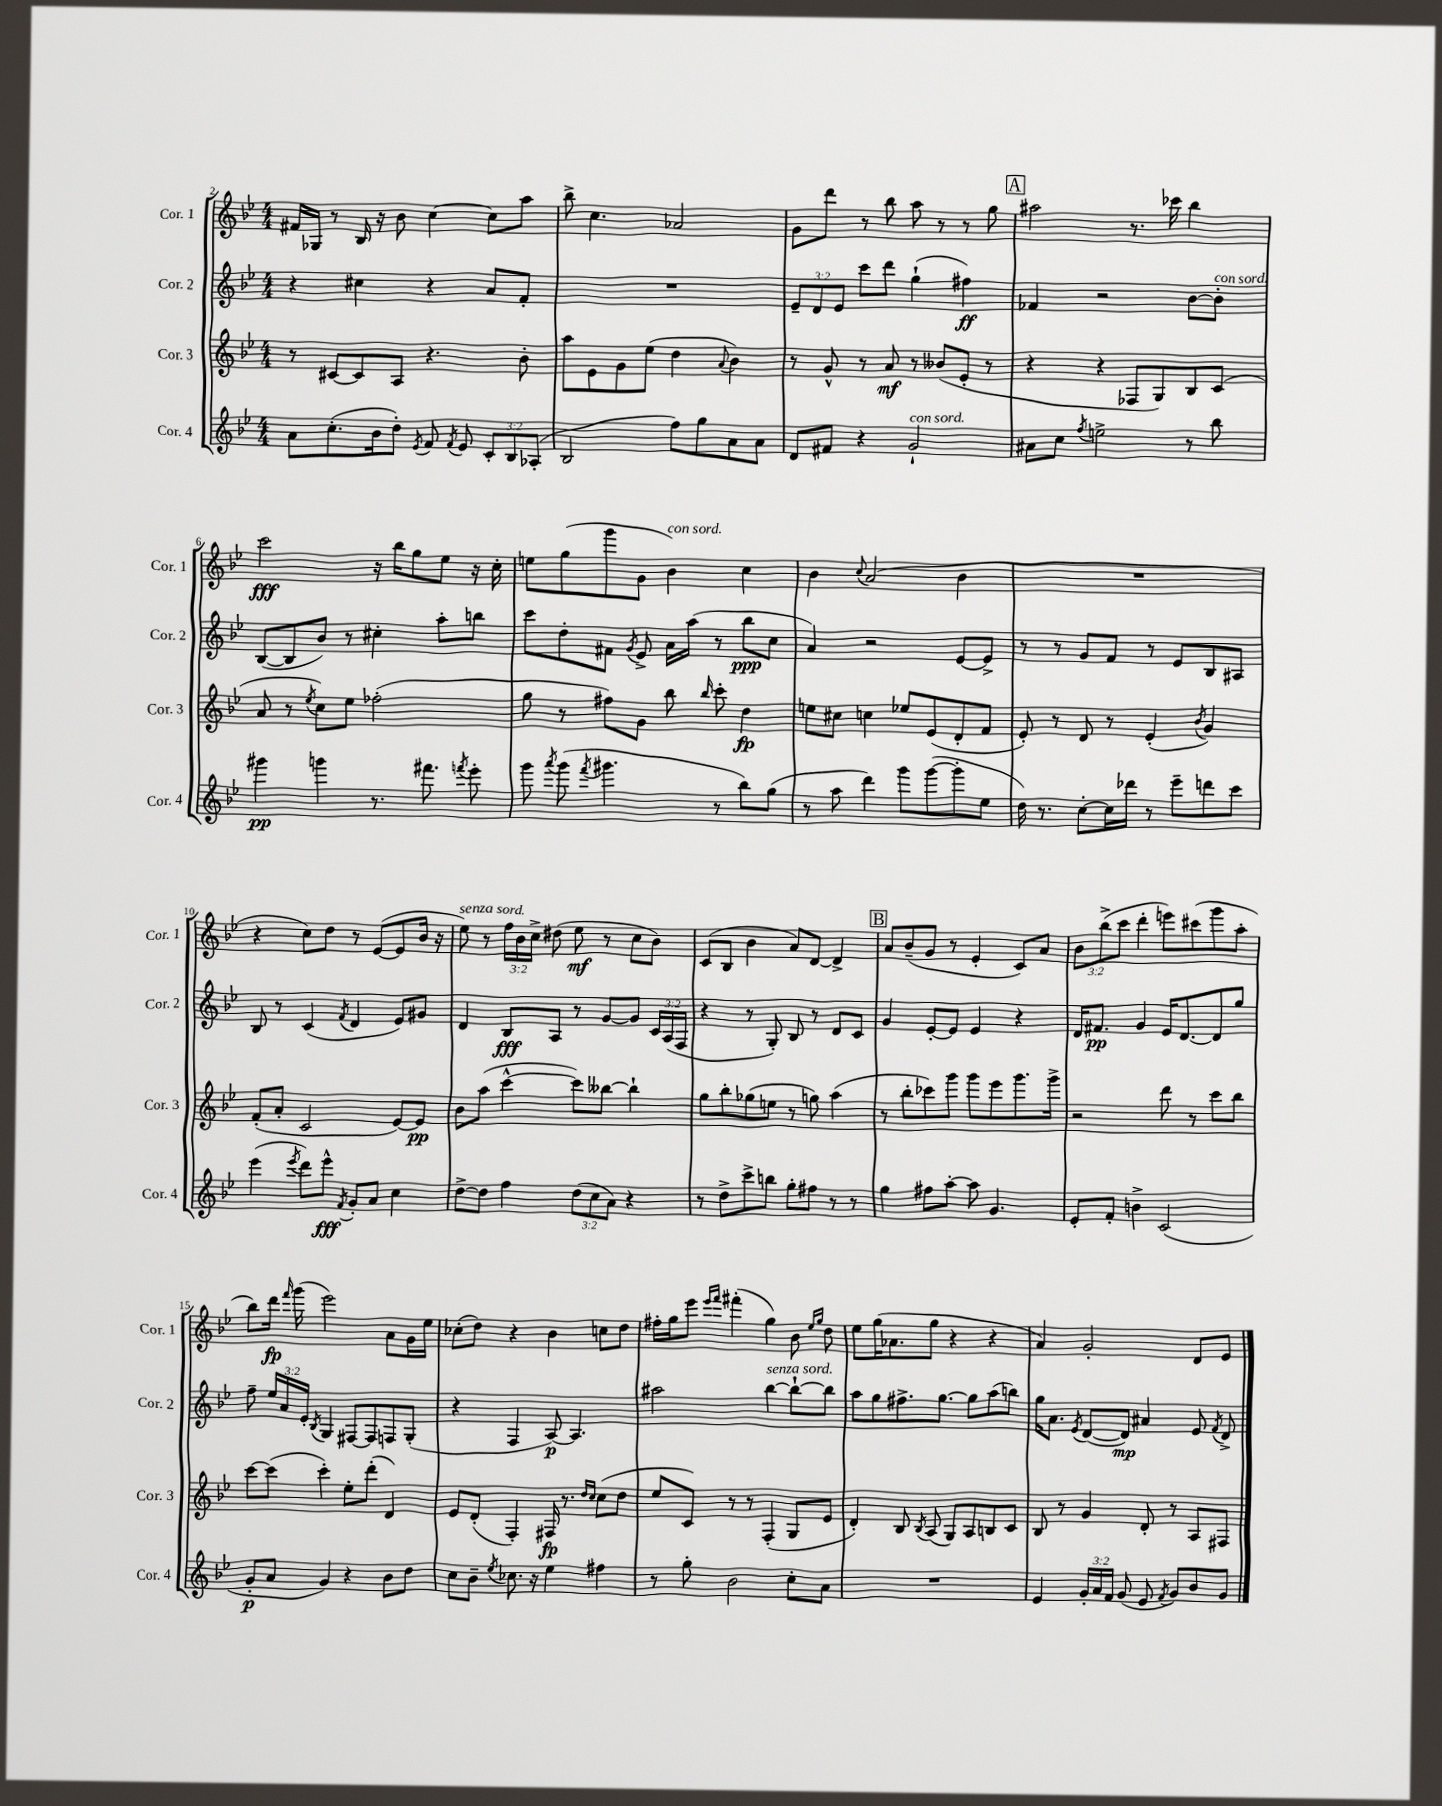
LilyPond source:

<<
\new StaffGroup <<
\new Staff = "s0" \with { instrumentName = "Cor. 1" shortInstrumentName = "Cor. 1" } {
    \clef treble \key bes \major \numericTimeSignature \time 4/4 \override Staff.TupletNumber.text = #tuplet-number::calc-fraction-text
    \autoBeamOff fis'16[ ges16] r8 bes16 r16 bes'8 c''4~ c''8[ a''8] |
    bes''8-> c''4. aes'2 |
    g'8[ d'''8] r8 bes''8 a''8 r8 r8 g''8 |
    \mark \markup { \box "A" } ais''2 r8. ces'''16 bes''4 |
    c'''2\fff r16 bes''16[ g''8 ees''8] r16 c''16-. |
    e''8[ g''8( g'''8 g'8] bes'4^\markup { \italic "con sord." }) c''4 |
    bes'4 \appoggiatura { c''8 } a'2( bes'4 |
    R1 |
    r4 c''8[) d''8] r8 ees'8[~( ees'8 bes'16] r16 |
    ees''8^\markup { \italic "senza sord." }) r8 \tuplet 3/2 { f''16[ bes'16 c''16]-> } dis''8( ees''8\mf r8 c''8[ bes'8]) |
    c'8[( bes8] bes'4 a'8[) d'8]~ d'4-> |
    \mark \markup { \box "B" } a'8[ bes'8--( g'8] r8 ees'4-. c'8[) a'8] |
    \tuplet 3/2 { bes'8[ bes''8->( c'''8] } d'''4-. e'''8[) cis'''8( g'''8 a''8]-. |
    bes''8[) d'''16]\fp \grace { f'''16 } g'''16( ees'''2) a'8[ g'16 ees''16] |
    ces''8[-.( d''8]) r4 bes'4 c''8[ d''8] |
    fis''16[-. g''16 ees'''8] \grace { ees'''16[ f'''16] } fis'''4-.( g''4) bes'8 \grace { ees''16[ g''16] } d''8 |
    ees''8[ g''16( aes'8. g''8] r4 r4 |
    a'4) g'2-. d'8[ ees'8] \bar "|." |
}
\new Staff = "s1" \with { instrumentName = "Cor. 2" shortInstrumentName = "Cor. 2" } {
    \clef treble \key bes \major \numericTimeSignature \time 4/4 \override Staff.TupletNumber.text = #tuplet-number::calc-fraction-text
    \autoBeamOff r4 cis''4 r4 a'8[ f'8]-. |
    R1 |
    \tuplet 3/2 { ees'8[-- d'8 ees'8] } c'''8[ d'''8] g''4-!( fis''4\ff) |
    \mark \markup { \box "A" } fes'4 r2 bes'8[~ bes'8]-.^\markup { \italic "con sord." } |
    bes8[~( bes8 bes'8]) r8 cis''4-. a''8[-. b''8] |
    c'''8[ d''8-. fis'8] \acciaccatura { g'8 } ees'8-> a'16[ a''16]( r8 bes''8[\ppp c''8] |
    a'4) r2 ees'8[~ ees'8]-> |
    r8 r8 g'8[ f'8] r8 ees'8[ bes8 ais8] |
    bes8 r8 c'4( \acciaccatura { f'8 } d'4 ees'8[) gis'8] |
    d'4 bes8[\fff a8] r8 g'8[~ g'8] \tuplet 3/2 { c'16[ a16( f16] } |
    r4 r8 g8-.) bes8 r8 d'8[ c'8] |
    \mark \markup { \box "B" } g'4 ees'8[~-. ees'8] ees'4 r4 |
    d'16[ fis'8.]\pp g'4 ees'16[ d'8.~ d'8 g''8] |
    f''8-- \tuplet 3/2 { ees''16[ a'16 ees'16]-. } \acciaccatura { bes8 } g4 fis8[~ fis8 f8 g8]-.( |
    r4 f4 a8~\p) a4. |
    ais''2 bes''4~^\markup { \italic "senza sord." } bes''8[~-! bes''8] |
    a''8[ g''8 fis''8.-> g''8.]~ g''8[ a''8( b''8]) |
    g''16[ a'8.] \acciaccatura { ees'8 } d'8[~( d'8]\mp) ais'4 ees'8 \acciaccatura { f'8 } d'8-> \bar "|." |
}
\new Staff = "s2" \with { instrumentName = "Cor. 3" shortInstrumentName = "Cor. 3" } {
    \clef treble \key bes \major \numericTimeSignature \time 4/4
    \autoBeamOff r8 cis'8[~ cis'8 a8] r4. bes'8-. |
    a''8[ ees'8 g'8 ees''8]( d''4 \appoggiatura { a'8 } bes'4) |
    r8 g'8-^ r8 a'8\mf r8 beses'8[( ees'8]-. r8 |
    \mark \markup { \box "A" } r4 r4 fes8[ g8) bes8 c'8]( |
    a'8 r8 \acciaccatura { ees''8 } c''8[) ees''8] fes''2-.( |
    g''8 r8 fis''8[) g'8] bes''8 \grace { bes''16 } c'''8-. d''4\fp |
    e''8[ cis''8] c''4 ees''8[ ees'8( d'8-. f'8] |
    ees'8-.) r8 d'8 r8 ees'4-.( \acciaccatura { bes'8 } g'4) |
    f'8[-.( a'8]-. c'2 ees'8[~) ees'8]\pp |
    bes'8[ a''8]( c'''4~-^ c'''8[) beses''8]~ beses''4-! |
    g''8[ bes''8-. ges''8( e''8] r8 g''8) a''4( |
    \mark \markup { \box "B" } r8 bes''8[-. ces'''8) g'''8] g'''8[ ees'''8 g'''8. g'''16]-> |
    r2 d'''8 r8 c'''8[ bes''8] |
    c'''8[~ c'''8]( c'''4-.) ees''8[-. d'''8]-.( d'4) |
    ees'8[ d'8]-.( f4-.) fis16\fp r8. \grace { d''16[ c''16] } c''8[( d''8] |
    ees''8[ c'8]) r8 r8 f4-.( g8[ ees'8] |
    d'4-.) bes8 \acciaccatura { bes8 } a8( g8[) a8 b8 c'8] |
    bes8 r8 g'4 d'8-. r8 a8[ fis8] \bar "|." |
}
\new Staff = "s3" \with { instrumentName = "Cor. 4" shortInstrumentName = "Cor. 4" } {
    \clef treble \key bes \major \numericTimeSignature \time 4/4 \override Staff.TupletNumber.text = #tuplet-number::calc-fraction-text
    \autoBeamOff a'8[ c''8.-.( bes'16 d''8]-.) \acciaccatura { ees'8 } f'8 \acciaccatura { f'8 } ees'8 \tuplet 3/2 { c'8[-. bes8 aes8]-.( } |
    bes2 f''8[) g''8 a'8 a'8] |
    d'8[ fis'8] r4 g'2-!^\markup { \italic "con sord." } |
    \mark \markup { \box "A" } ais'8[ c''8] \acciaccatura { f''8 } e''2-> r8 bes''8 |
    gis'''4\pp g'''4 r8. fis'''8. \acciaccatura { f'''8 } ees'''8-. |
    g'''8 \acciaccatura { a'''8 } g'''8( \acciaccatura { f'''8 } gis'''4. r8 bes''8[) g''8]( |
    r8 a''8 d'''4) g'''8[ g'''8~( g'''8-. ees''8] |
    d''16) r8. c''8[~-. c''16 des'''16] r8 ees'''8[-- d'''8 c'''8] |
    ees'''4( \acciaccatura { ees'''8 } d'''8[) ees'''8]-^\fff \acciaccatura { f'8 } g'8[-. a'8] c''4 |
    d''8[~-> d''8] f''4 \tuplet 3/2 { d''8[( c''8 a'8]) } r4 |
    r8 d''8[-> c'''8-> b''8] g''8[-. fis''8] r8 r8 |
    \mark \markup { \box "B" } g''4 fis''8[ a''8]~-. a''8 g'4. |
    ees'8[-. f'8]-. b'4-> c'2( |
    g'8[-.\p a'8] g'4) r4 bes'8[ d''8] |
    c''8[ bes'8]-- \acciaccatura { ees''8 } ces''8. r16 ees''4 fis''4 |
    r8 g''8-. bes'2 c''8[-. a'8] |
    R1 |
    ees'4 \tuplet 3/2 { g'16[-. a'16 f'16] } g'8( ees'8 \acciaccatura { f'8 } g'8[) bes'8 g'8] \bar "|." |
}
>>
>>
\layout { \context { \Score currentBarNumber = #2 } }
